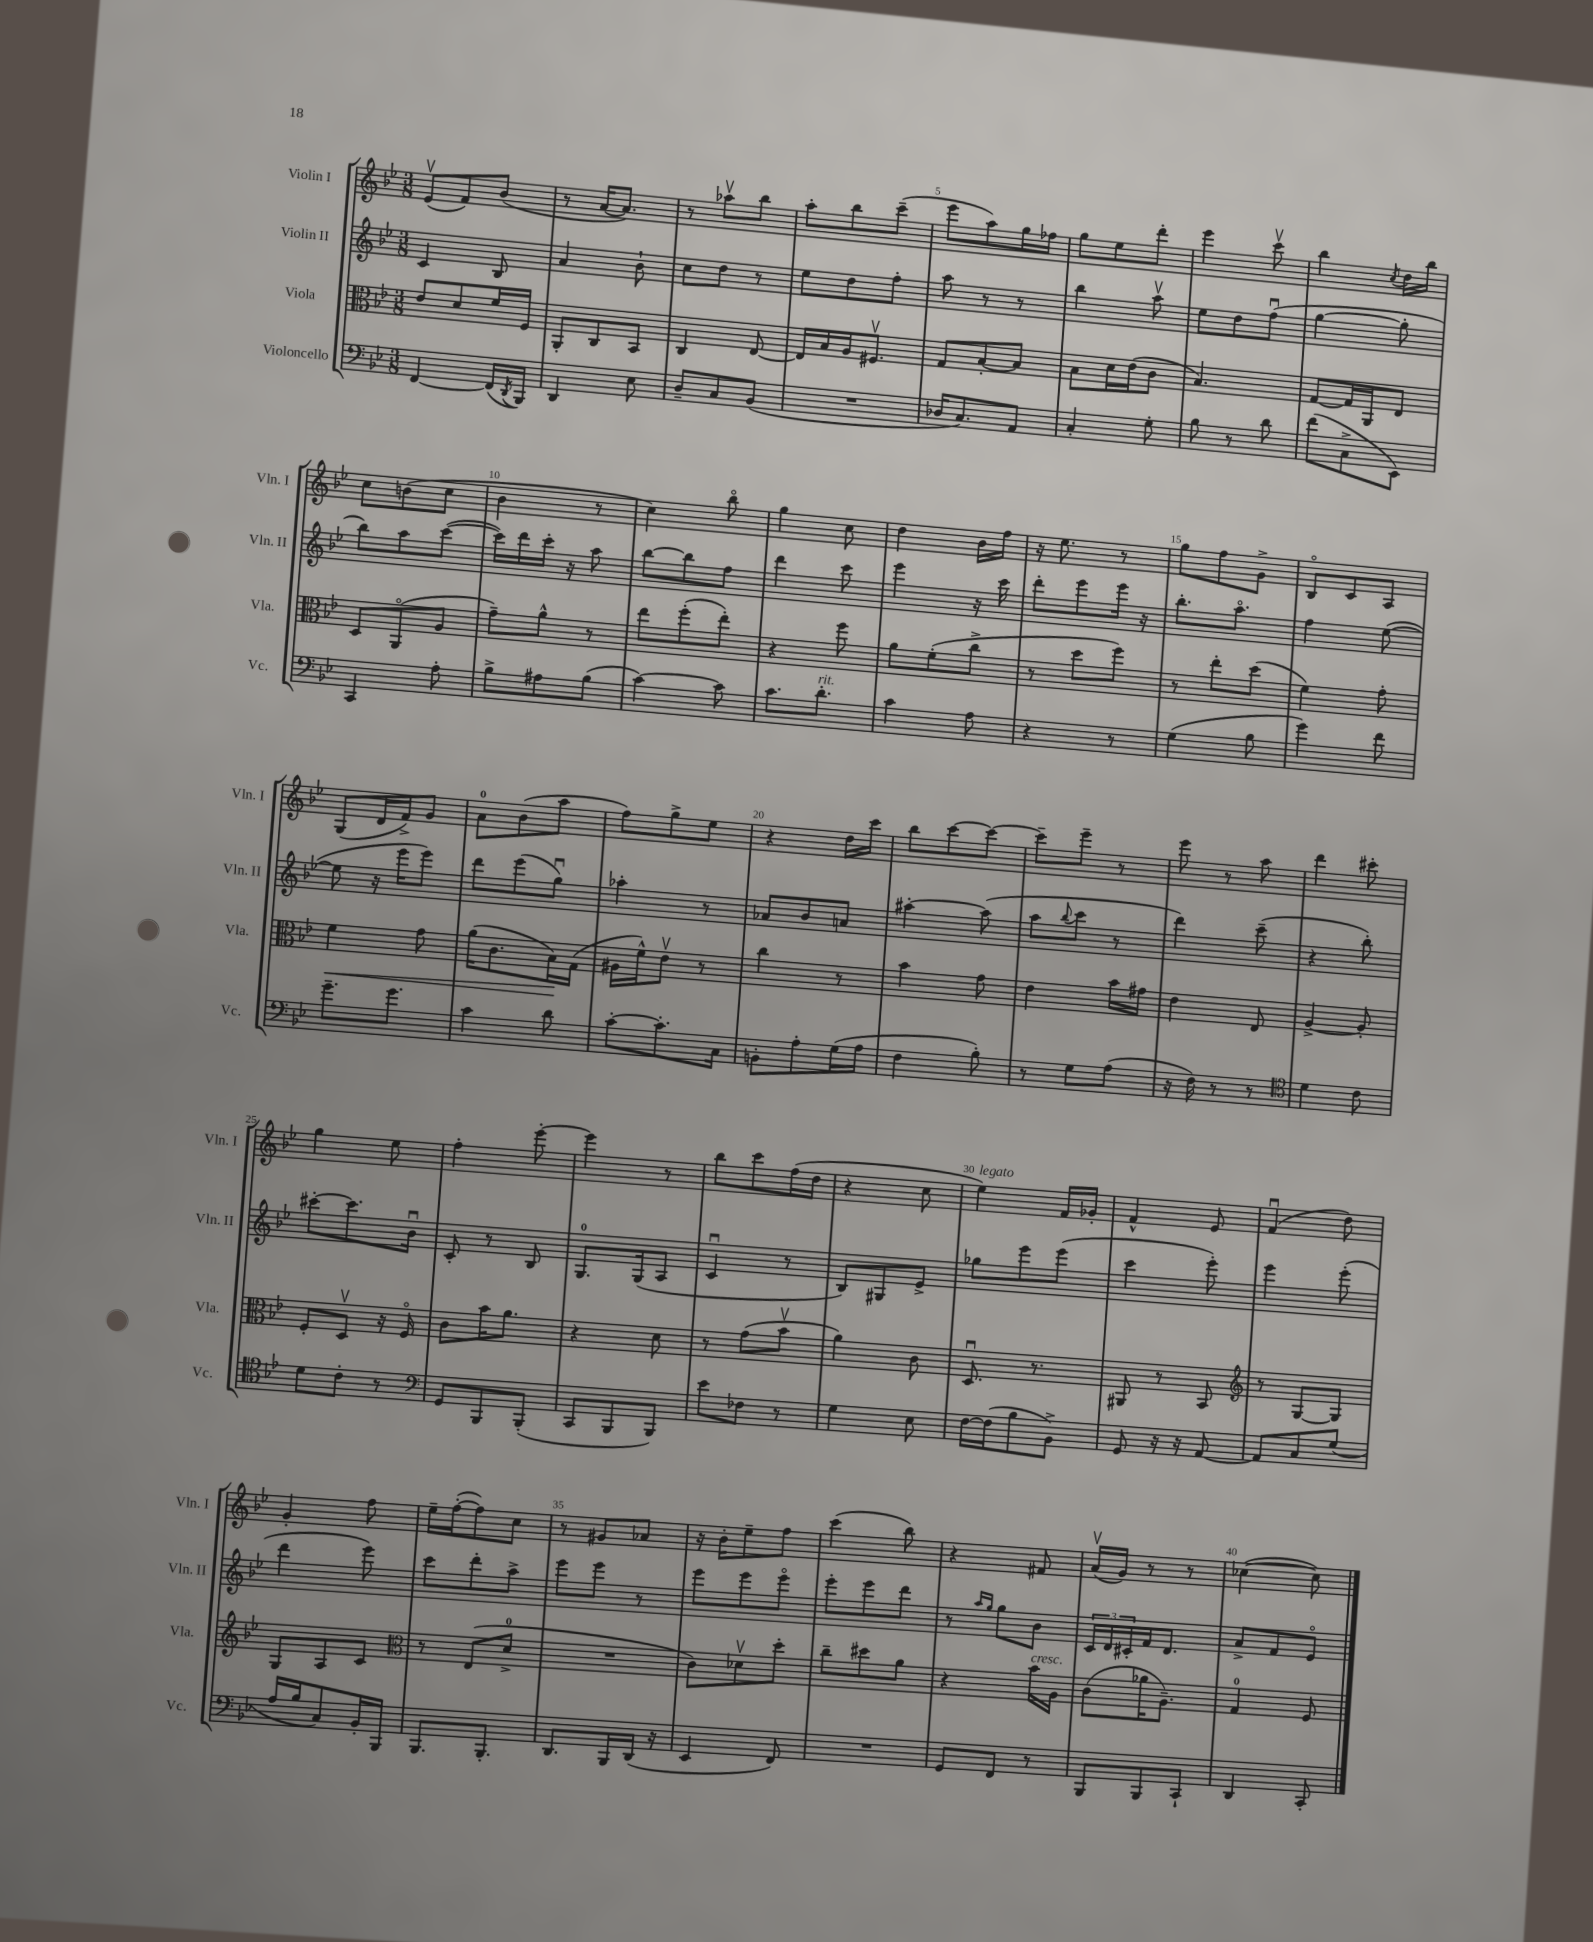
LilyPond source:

<<
\new StaffGroup <<
\new Staff = "s0" \with { instrumentName = "Violin I" shortInstrumentName = "Vln. I" } {
    \clef treble \key bes \major \numericTimeSignature \time 3/8
    ees'8\upbow( f'8) bes'8( |
    r8 a'16~ a'8.) |
    r8 aes''8\upbow bes''8 |
    a''8-. bes''8 c'''8--( |
    ees'''8 a''8) g''16 fes''16 |
    g''8 ees''8 d'''8-. |
    ees'''4 c'''8\upbow |
    bes''4 \acciaccatura { c''8 } d''16 bes''16 |
    c''8 b'8( c''8 |
    bes'4 r8 |
    c''4) bes''8\flageolet |
    g''4 c''8 |
    d''4 bes'16 f''16 |
    r16 ees''8. r8 |
    g''8 f''8 g'8-> |
    bes8\flageolet c'8 a8 |
    g8( d'16 f'16->) g'8 |
    a'8-0 bes'8( a''8 |
    f''8) g''8-> ees''8 |
    r4 d''16 c'''16 |
    bes''8 c'''8~ c'''8~ |
    c'''8-- ees'''8-- r8 |
    ees'''8 r8 a''8 |
    d'''4 cis'''8-. |
    g''4 ees''8 |
    f''4-. ees'''8~-. |
    ees'''4 r8 |
    bes''8 c'''8 f''16( d''16 |
    r4 c''8 |
    ees''4^\markup { \italic "legato" }) f'16 ges'16-. |
    f'4-^ ees'8 |
    f'4\downbow( d''8) |
    g'4-. f''8 |
    ees''16-- f''16~-.( f''8) c''8 |
    r8 gis'8 aes'8 |
    r16 bes'16-. ees''8-- f''8 |
    c'''4( bes''8) |
    r4 fis'8 |
    a'16\upbow( g'16) r8 r8 |
    ces''4~( ces''8) \bar "|." |
}
\new Staff = "s1" \with { instrumentName = "Violin II" shortInstrumentName = "Vln. II" } {
    \clef treble \key bes \major \numericTimeSignature \time 3/8
    c'4 bes8 |
    a'4 bes'8-! |
    c''8 d''8 r8 |
    ees''8 d''8 f''8-. |
    a''8 r8 r8 |
    bes''4 a''8\upbow |
    ees''8 d''8 f''8\downbow( |
    g''4~ g''8-. |
    bes''8) a''8 c'''8~( |
    c'''16) d'''16 c'''16-. r16 a''8 |
    bes''8~ bes''8 f''8 |
    d'''4 c'''8 |
    ees'''4 r16 c'''16 |
    d'''8-. ees'''8 ees'''16 r16 |
    bes''8.-. a''8.\flageolet |
    f''4 ees''8~( |
    ees''8 r16 ees'''16 ees'''8) |
    d'''8 ees'''8( g''8\downbow) |
    aes''4-. r8 |
    aes'8 bes'8 a'8 |
    ais''4~-. ais''8( |
    a''8 \appoggiatura { bes''8 } c'''8 r8 |
    d'''4) c'''8--( |
    r4 bes''8-.) |
    cis'''8~-. cis'''8. bes'16\downbow |
    c'8-. r8 bes8 |
    g8.-0 g16( a8 |
    c'4\downbow r8 |
    bes8) gis8 ees'8-> |
    ges''8 ees'''8 ees'''8( |
    c'''4 ees'''8-.) |
    ees'''4 ees'''8-.( |
    d'''4 ees'''8) |
    c'''8 d'''8-. a''8-> |
    ees'''8 ees'''8 r8 |
    ees'''8 ees'''8 ees'''8\flageolet |
    ees'''8-. ees'''8 d'''8 |
    r8 \grace { a''16 g''16 } g''8 bes'8 |
    \tuplet 3/2 { c'16 d'16 cis'16-. } f'16 d'8. |
    a'8-> f'8 ees'8\flageolet \bar "|." |
}
\new Staff = "s2" \with { instrumentName = "Viola" shortInstrumentName = "Vla." } {
    \clef alto \key bes \major \numericTimeSignature \time 3/8
    ees'8 d'8 f'16 f16 |
    a,8-. c8 bes,8 |
    c4 ees8~ |
    ees16 bes16 a16 fis8.\upbow |
    g8 bes8~-. bes8 |
    bes8 d'16 ees'16( c'8 |
    bes4.) |
    g8~ g16 a,16 ees8 |
    d8 a,8\flageolet( a8 |
    g'8--) a'8-^ r8 |
    ees''8 f''8-.( ees''8-.) |
    r4 f''8 |
    a'8 f'8-.( c''8-> |
    r8 d''8 f''8) |
    r8 ees''8-. d''8( |
    f'4) g'8-. |
    f'4\< g'8 |
    a'16( c'8. bes16\!) g16( |
    ais16 f'16-^) ees'8\upbow r8 |
    c''4 r8 |
    bes'4 g'8 |
    ees'4 bes'16 gis'16 |
    ees'4 ees8 |
    a4~-> a8-. |
    f8-. d8\upbow r16 f16\flageolet |
    c'8 bes'16 a'8. |
    r4 d'8 |
    r8 g'8( bes'8\upbow |
    a'4) c'8 |
    d8.\downbow r8. |
    ais,8 r8 bes,8 |
    \clef treble r8 g8~ g8 |
    g8 a8 c'8 |
    \clef alto r8 ees8( d'8-0-> |
    R4. |
    c'8) des'8\upbow d''8-. |
    c''8-- dis''8 a'8 |
    r4 bes'16^\markup { \italic "cresc." } a16 |
    c'8( aes'16 a8.--) |
    g4-0 f8 \bar "|." |
}
\new Staff = "s3" \with { instrumentName = "Violoncello" shortInstrumentName = "Vc." } {
    \clef bass \key bes \major \numericTimeSignature \time 3/8
    f,4~ f,16( \acciaccatura { d,8 } bes,,16) |
    d,4 ees8 |
    d8-- c8 bes,8( |
    R4. |
    des16 c8.) a,8 |
    c4-. g8-. |
    bes8 r8 d'8 |
    f'8( c8-> ees,8) |
    c,4 a8-. |
    bes8-> ais8 bes8( |
    c'4~) c'8 |
    c'8. d'8.-.^\markup { \italic "rit." } |
    c'4 a8 |
    r4 r8 |
    g4( bes8 |
    g'4) f'8 |
    g'8.-- g'8. |
    c'4 d'8 |
    c'8~-. c'8.-. c16 |
    b,8-. a8-. g16( a16 |
    f4 bes8-.) |
    r8 g8 a8( |
    r16 f16) r8 r8 |
    \clef tenor d'4 c'8 |
    d'8 c'8-. r8 |
    \clef bass g,8 bes,,8 bes,,8-.( |
    c,8 bes,,8 bes,,8) |
    ees'8 fes8 r8 |
    g4 ees8 |
    f16~ f16( bes8 bes,8->) |
    g,8 r16 r16 a,8~ |
    a,8 c8 g8( |
    a16 bes16 c8) bes,16-. bes,,16 |
    bes,,8. bes,,8.-. |
    d,8. bes,,16 d,16( r16 |
    ees,4 f,8) |
    R4. |
    g,8 f,8 r8 |
    bes,,8 bes,,8 c,8-! |
    d,4 c,8-. \bar "|." |
}
>>
>>
\layout { \context { \Score \override BarNumber.break-visibility = ##(#f #t #t) barNumberVisibility = #(every-nth-bar-number-visible 5) } }
